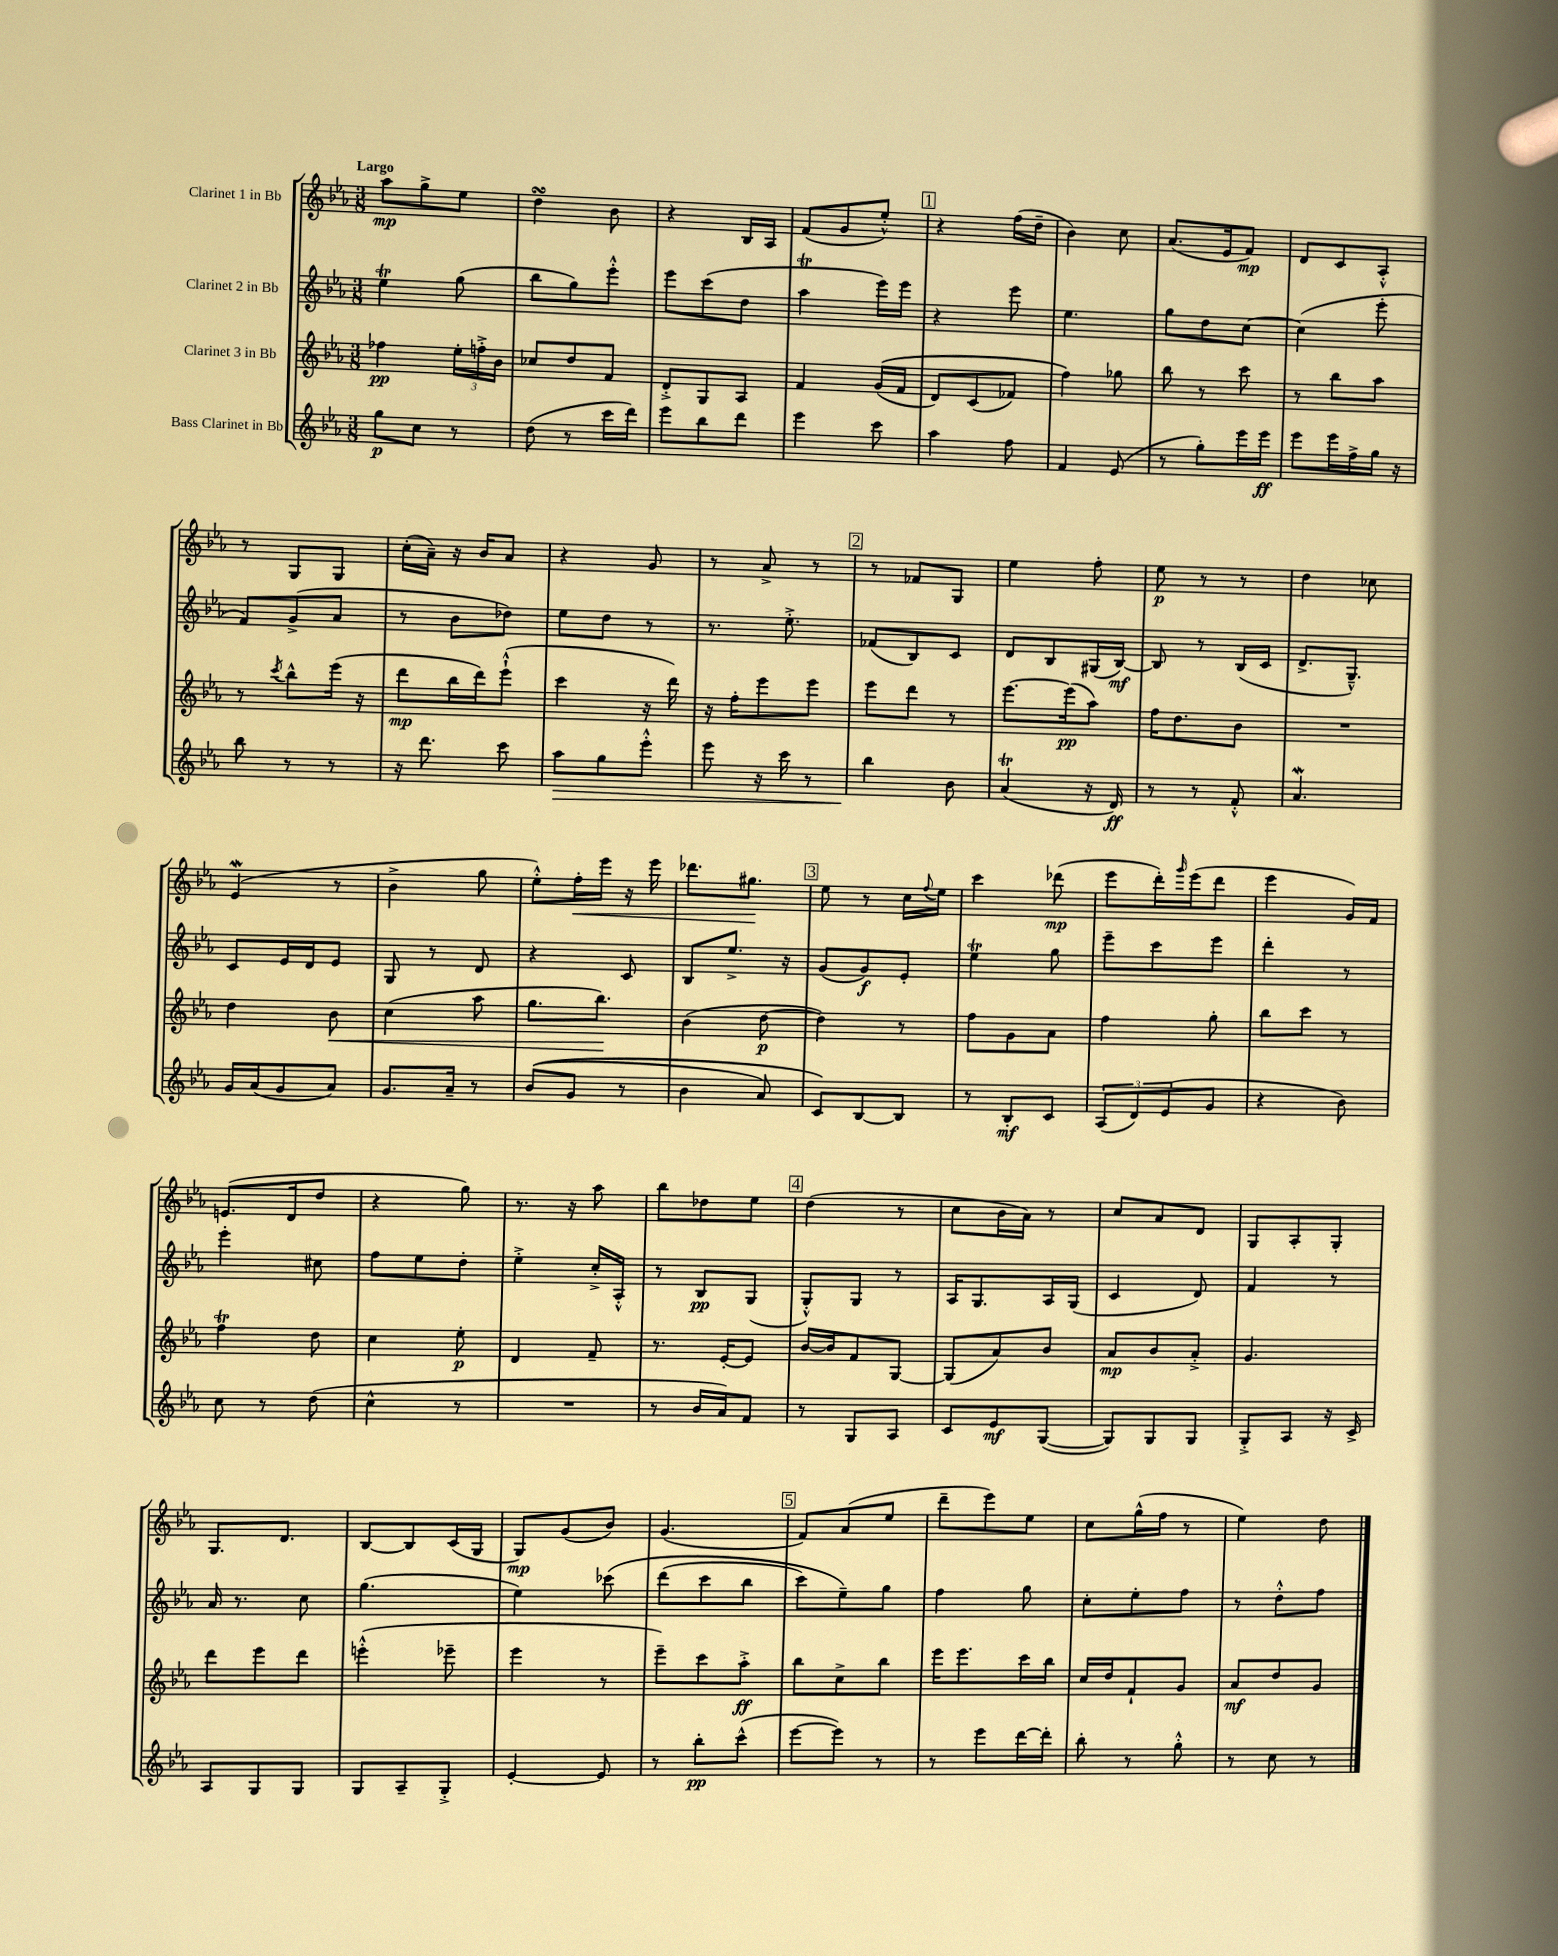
<<
\new StaffGroup <<
\new Staff = "s0" \with { instrumentName = "Clarinet 1 in Bb" } {
    \clef treble \key ees \major \numericTimeSignature \time 3/8 \tempo "Largo"
    aes''8\mp g''8-> ees''8 |
    d''4\turn bes'8 |
    r4 bes16 aes16 |
    f'8( g'8 ees''8-.-^) |
    \mark \markup { \box "1" } r4 f''16( d''16-- |
    bes'4) c''8 |
    aes'8.( ees'16 f'8\mp) |
    d'8 c'8 aes8-.-^ |
    r8 g8 g8 |
    c''16-.( aes'16--) r16 bes'16 aes'8 |
    r4 g'8 |
    r8 aes'8-> r8 |
    \mark \markup { \box "2" } r8 fes'8 g8 |
    ees''4 f''8-. |
    ees''8\p r8 r8 |
    d''4 ces''8 |
    ees'4\mordent( r8 |
    bes'4-> g''8 |
    ees''8-.-^) f''16-.\< ees'''16 r16 ees'''16 |
    des'''8. gis''8.\! |
    \mark \markup { \box "3" } ees''8 r8 c''16 \appoggiatura { f''8 } ees''16 |
    c'''4 des'''8\mp( |
    ees'''8 d'''16-.) \grace { g'''16 } ees'''16( d'''8 |
    ees'''4 g'16) f'16 |
    e'8.( d'16 d''8 |
    r4 g''8) |
    r8. r16 aes''8 |
    bes''8 des''8 ees''8 |
    \mark \markup { \box "4" } d''4( r8 |
    c''8 bes'16 aes'16) r8 |
    c''8 aes'8 d'8 |
    g8 aes8-. g8-. |
    g8. d'8. |
    bes8~ bes8 c'16( g16 |
    g8\mp) g'8( bes'8) |
    g'4.( |
    \mark \markup { \box "5" } f'8) aes'8( ees''8 |
    d'''8-- ees'''8) ees''8 |
    c''8 g''16-^( f''16 r8 |
    ees''4) d''8 \bar "|." |
}
\new Staff = "s1" \with { instrumentName = "Clarinet 2 in Bb" } {
    \clef treble \key ees \major \numericTimeSignature \time 3/8
    ees''4\trill g''8( |
    bes''8 g''8) ees'''8-.-^ |
    ees'''8 c'''8( d''8 |
    aes''4\trill ees'''16) ees'''16 |
    \mark \markup { \box "1" } r4 ees'''8 |
    ees''4. |
    g''8 d''8 c''8~ |
    c''4( ees'''8-. |
    f'8) g'8->( aes'8 |
    r8 bes'8 des''8) |
    ees''8 d''8 r8 |
    r8. ees''8.-.-> |
    \mark \markup { \box "2" } fes'8( bes8) c'8 |
    d'8 bes8 gis16( bes16~\mf) |
    bes8 r8 bes16( c'16 |
    d'8.-> g8.---^) |
    c'8 ees'16 d'16 ees'8 |
    g8 r8 d'8 |
    r4 c'8 |
    bes8 ees''8.-> r16 |
    \mark \markup { \box "3" } g'8( g'8\f) ees'8-. |
    ees''4\trill g''8 |
    ees'''8-- c'''8 ees'''8 |
    d'''4-. r8 |
    ees'''4-. cis''8 |
    f''8 ees''8 d''8-. |
    ees''4-.-> c''16-.-> aes16-.-^ |
    r8 bes8\pp g8( |
    \mark \markup { \box "4" } g8-.-^) g8 r8 |
    aes16 g8. aes16 g16( |
    c'4 d'8) |
    f'4 r8 |
    aes'16 r8. c''8 |
    g''4.( |
    ees''4) ces'''8\( |
    d'''8( c'''8 bes''8 |
    \mark \markup { \box "5" } c'''8) ees''8--\) g''8 |
    f''4 g''8 |
    c''8-. ees''8-. f''8 |
    r8 d''8-.-^ f''8 \bar "|." |
}
\new Staff = "s2" \with { instrumentName = "Clarinet 3 in Bb" } {
    \clef treble \key ees \major \numericTimeSignature \time 3/8
    fes''4\pp \tuplet 3/2 { ees''16-. f''16-.-> bes'16 } |
    ces''8 d''8 f'8 |
    d'8-.-> g8 aes8 |
    f'4 g'16(\( f'16 |
    \mark \markup { \box "1" } d'8) c'8( fes'8) |
    f''4\) ges''8 |
    bes''8 r8 c'''8 |
    r8 bes''8 aes''8 |
    r8 \acciaccatura { c'''8 } bes''8-^ ees'''16( r16 |
    d'''8\mp bes''16 d'''16) ees'''8-!-^( |
    c'''4 r16 d'''16) |
    r16 f''16-. ees'''8 ees'''8 |
    \mark \markup { \box "2" } ees'''8 d'''8 r8 |
    ees'''8.~ ees'''16\pp( aes''8) |
    f''16 d''8. bes'8 |
    R4. |
    d''4 bes'8\< |
    c''4( aes''8 |
    g''8. bes''8.\!) |
    bes'4( d''8~\p |
    \mark \markup { \box "3" } d''4) r8 |
    f''8 g'8 aes'8 |
    f''4 g''8-. |
    bes''8 c'''8 r8 |
    f''4\trill d''8 |
    c''4 ees''8-.\p |
    d'4 f'8-- |
    r8. ees'16~-. ees'8 |
    \mark \markup { \box "4" } bes'16~ bes'16 f'8 g8~ |
    g8( aes'8) bes'8 |
    aes'8\mp bes'8 aes'8-.-> |
    g'4. |
    d'''8 ees'''8 d'''8 |
    e'''4-.-^( ees'''8-- |
    ees'''4 r8 |
    ees'''8--) c'''8 aes''8-.->\ff |
    \mark \markup { \box "5" } bes''8 c''8-> bes''8 |
    ees'''16 ees'''8. c'''16 bes''16 |
    c''16 d''16 f'8-! g'8 |
    aes'8\mf d''8 g'8 \bar "|." |
}
\new Staff = "s3" \with { instrumentName = "Bass Clarinet in Bb" } {
    \clef treble \key ees \major \numericTimeSignature \time 3/8
    g''8\p c''8 r8 |
    d''8( r8 c'''16 d'''16) |
    ees'''8 bes''8 d'''8 |
    ees'''4 c'''8 |
    \mark \markup { \box "1" } aes''4 f''8 |
    f'4 ees'8( |
    r8 g''8-.) ees'''16 ees'''16\ff |
    ees'''8 ees'''16 f''16-> g''16 r16 |
    bes''8 r8 r8 |
    r16 d'''8. c'''8 |
    aes''8\> g''8 ees'''8-.-^ |
    ees'''8 r16 c'''16 r8 |
    \mark \markup { \box "2" } bes''4\! bes'8 |
    aes'4\trill( r16 d'16\ff) |
    r8 r8 f'8-.-^ |
    aes'4.\mordent |
    g'16 aes'16( g'8 aes'8) |
    g'8. aes'16-- r8 |
    bes'8(\( g'8 r8 |
    bes'4 aes'8) |
    \mark \markup { \box "3" } c'8\) bes8~ bes8 |
    r8 bes8-.\mf c'8 |
    \tuplet 3/2 { aes8( d'8) ees'8( } g'8 |
    r4 bes'8) |
    c''8 r8 d''8( |
    c''4-^ r8 |
    R4. |
    r8 bes'16 aes'16) f'8 |
    \mark \markup { \box "4" } r8 g8 aes8 |
    c'8 ees'8\mf g8~( |
    g8) g8 g8 |
    g8-.-> aes8 r16 c'16-> |
    aes8 g8 g8 |
    g8 aes8-- g8-.-> |
    ees'4~-. ees'8 |
    r8 bes''8-.\pp c'''8-^( |
    \mark \markup { \box "5" } ees'''8~ ees'''8) r8 |
    r8 ees'''8 d'''16~ d'''16-. |
    bes''8-. r8 g''8-.-^ |
    r8 c''8 r8 \bar "|." |
}
>>
>>
\layout { \context { \Score \remove "Bar_number_engraver" } }
